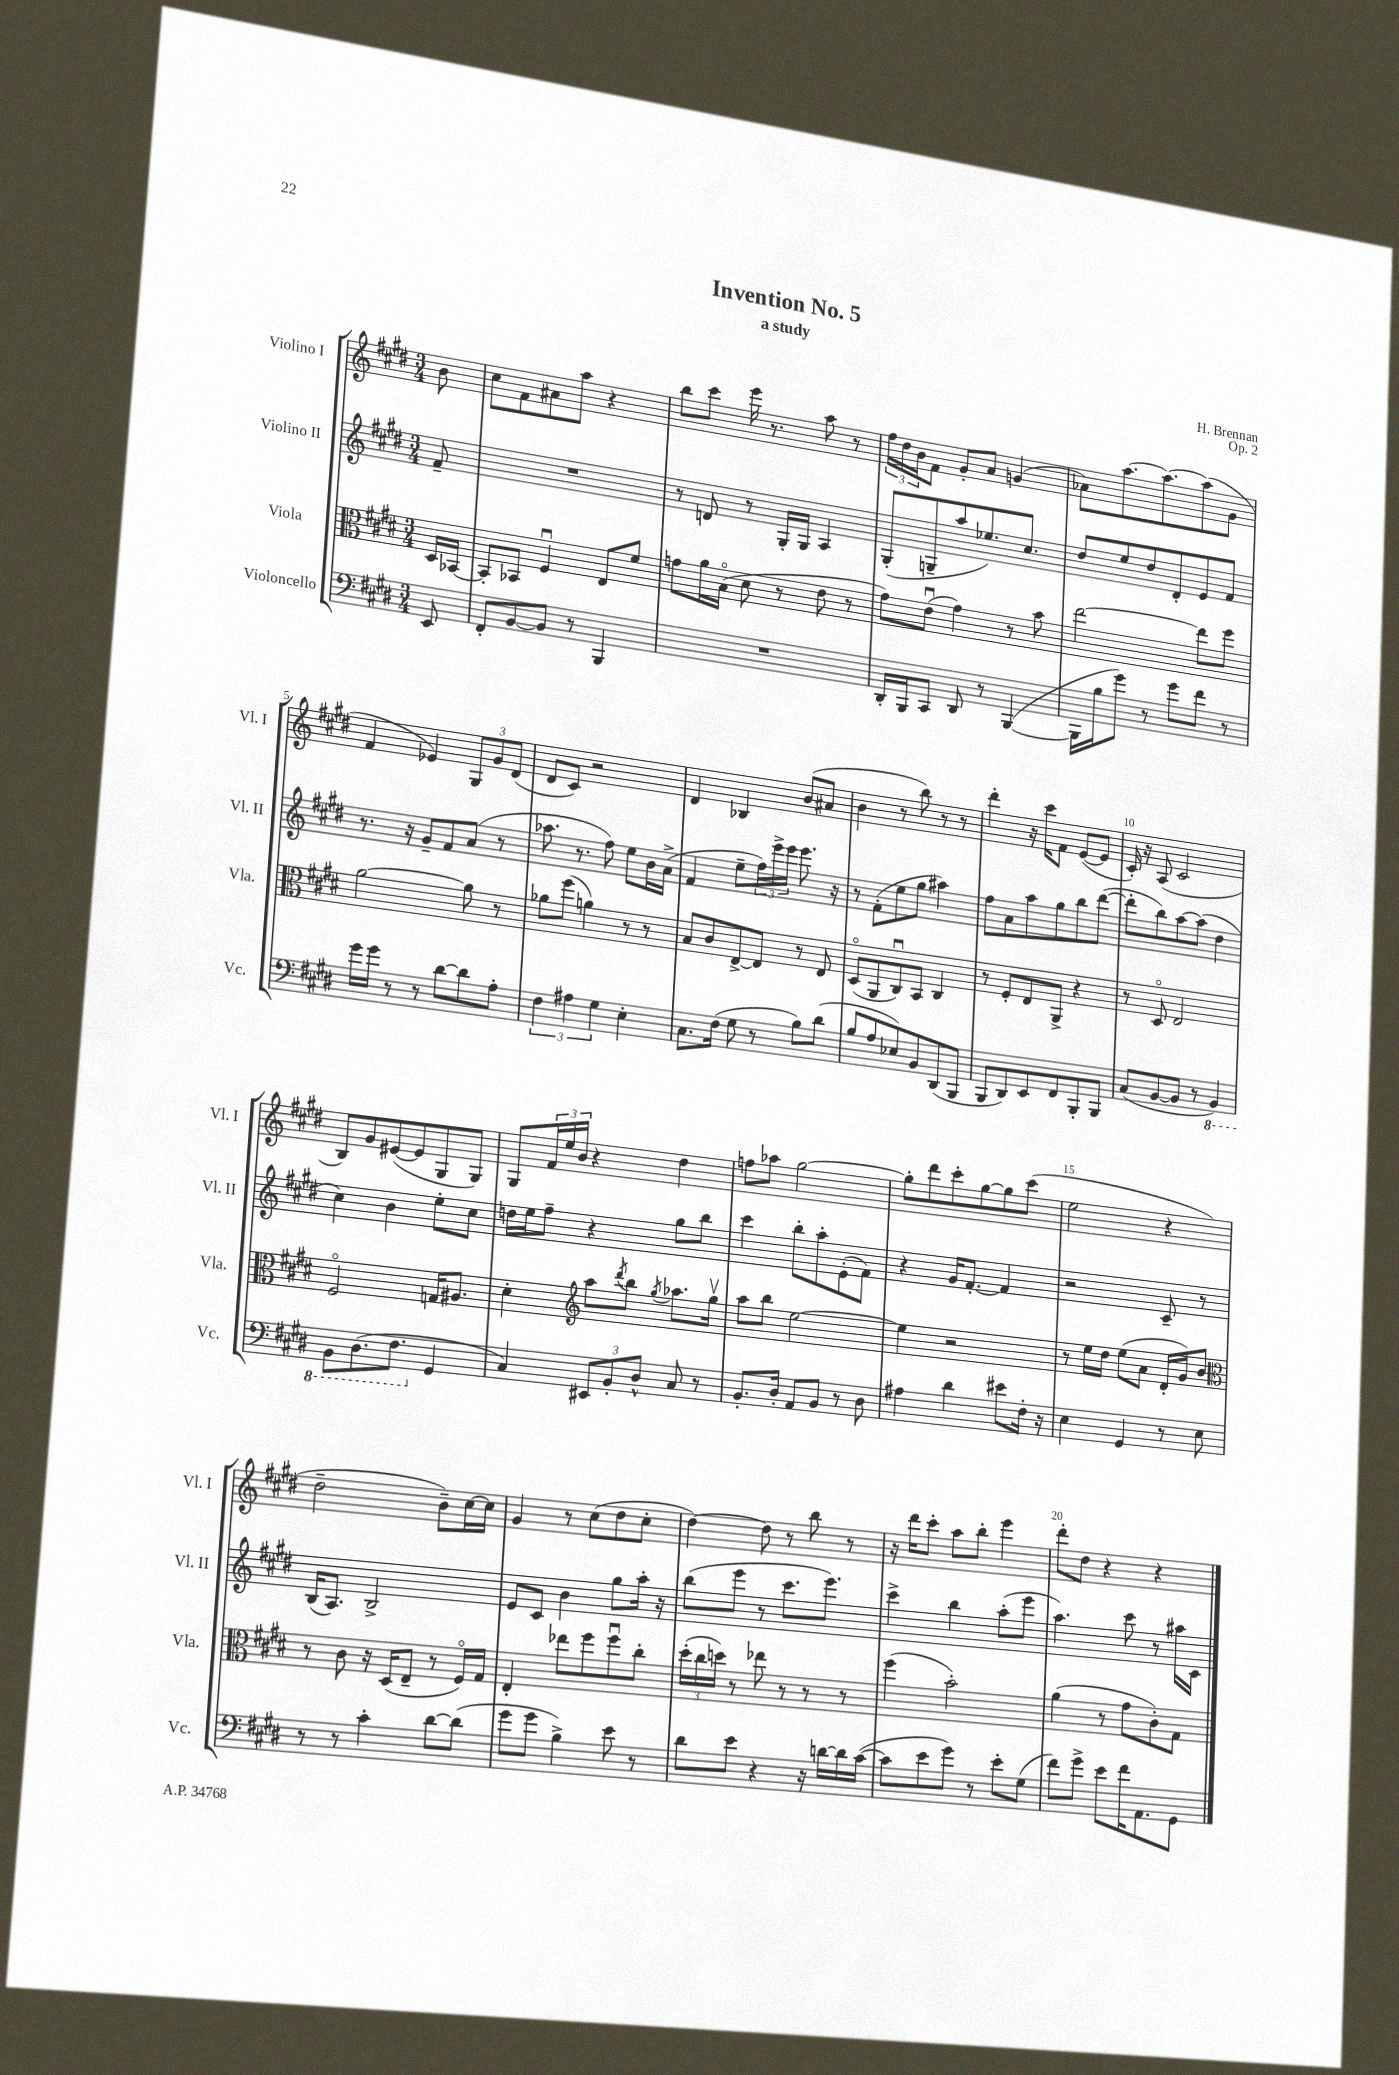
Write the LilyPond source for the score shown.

\header { title = "Invention No. 5" composer = "H. Brennan" subtitle = "a study" opus = "Op. 2" }
<<
\new StaffGroup <<
\new Staff = "s0" \with { instrumentName = "Violino I" shortInstrumentName = "Vl. I" } {
    \clef treble \key e \major \numericTimeSignature \time 3/4 \partial 8
    b'8 |
    cis''8 fis'8 ais'8 a''8 r4 |
    b''8 cis'''8 e'''16 r8. a''8 r8 |
    \tuplet 3/2 { fis''16 dis''16 b'16 } fis'8 gis'8-. a'8 g'4( |
    aes'8) a''8.~ a''8.~ a''8( gis'8 |
    fis'4 ees'4) \tuplet 3/2 { gis8 gis'8 dis'8( } |
    dis'8 cis'8) r2 |
    dis'4 bes4 b'8( ais'8 |
    b'4 r8 b''8) r8 r8 |
    dis'''4-. r16 cis'''16 fis'8 e'8~( e'8 |
    cis'16-.) r16 a8( cis'2 |
    b8) gis'8 eis'8~( eis'8 gis8 gis8) |
    gis8 \tuplet 3/2 { fis'16 e''16 b'16 } r4 dis''4 |
    f''8 aes''8 gis''2~ |
    gis''8-. dis'''8 cis'''8-. gis''8~ gis''8 cis'''8( |
    e''2 r4 |
    dis''2-- b'8--) cis''16~ cis''16 |
    gis'4 r8 cis''8( dis''8 cis''8-. |
    dis''4~) dis''8 r8 b''8 r8 |
    r16 dis'''16 cis'''8-. a''8 b''8-. e'''4 |
    dis'''8-. dis''8 r4 r4 \bar "|." |
}
\new Staff = "s1" \with { instrumentName = "Violino II" shortInstrumentName = "Vl. II" } {
    \clef treble \key e \major \numericTimeSignature \time 3/4 \partial 8
    fis'8-- |
    R2. |
    r8 d'8 r8 gis16-. gis16 a4 |
    gis8-.( g8-- a''8 ees''8.) cis''8. |
    dis''8 e''8 dis''8 dis'8-. e'8 fis'8 |
    r8. r16 gis'8-- fis'8 a'8( r8 |
    aes''8. r8. fis''8) e''8 b'16 a'16->( |
    fis'4 e''8-- \tuplet 3/2 { fis''16) e'''16-> e'''16 } e'''8. r16 |
    r8 fis'8-.( e''8 gis''8 ais''4) |
    fis''8 a'8 a''8 gis''8 b''8 dis'''8~( |
    dis'''8-. b''8) a''8~ a''8( dis''4 |
    cis''4) b'4 e''8-. cis''8 |
    d''16 e''16 fis''8-- r4 gis''8 b''8 |
    cis'''4 b''8-. a''8-. e'8-.( fis'8) |
    r4 gis'16 fis'8.~-. fis'4 |
    r2 cis'8-- r8 |
    b16( a8.) b2-> |
    e'8 cis'8 b'4 gis''8 a''16-. r16 |
    b''8( e'''8 r8 cis'''8. e'''8.) |
    cis'''4-> b''4 a''8-.( e'''8 |
    a''4.) cis'''8 r8 ais''16 cis'16 \bar "|." |
}
\new Staff = "s2" \with { instrumentName = "Viola" shortInstrumentName = "Vla." } {
    \clef alto \key e \major \numericTimeSignature \time 3/4 \partial 8
    dis16 bes,16~ |
    bes,8-. bes,8 fis4\downbow e8 fis'8 |
    g'8 a'16 b16\flageolet( dis'8 r8 e'8 r8 |
    gis'8) e'8\downbow( gis'4) r8 b'8 |
    e''2~ e''8 fis''8 |
    a'2~ a'8 r8 |
    aes'8 fis''8( a'4) r8 r8 |
    b8 cis'8 e8~-> e8 r8 e8 |
    dis8\flageolet( a,8 cis8\downbow) b,8 cis4 |
    r8 fis8-. e8 a,8-> r4 |
    r8 dis8\flageolet e2 |
    fis2\flageolet g16 ais8. |
    dis'4-. \clef treble a''8 \acciaccatura { dis'''8 } b''8 \acciaccatura { gis''8 } aes''8. gis''16\upbow |
    a''8 b''8 e''2~ |
    e''4 r2 |
    r8 e''16 dis''16 e''8( a'8 dis'16-. gis'16) b'8 |
    \clef alto r8 cis'8 r16 dis16( e8-- r8 fis16\flageolet) gis16 |
    e4-. ees''8 fis''8 fis''8\downbow cis''8-. |
    \tuplet 3/2 { dis''16-.( cis''16 d''16) } r8 ees''8 r8 r8 r8 |
    fis''4( b'2-.) |
    a'4( r8 gis'8 cis'8-.) gis8 \bar "|." |
}
\new Staff = "s3" \with { instrumentName = "Violoncello" shortInstrumentName = "Vc." } {
    \clef bass \key e \major \numericTimeSignature \time 3/4 \partial 8
    e,8 |
    fis,8-. b,8~ b,8 r8 b,,4 |
    R2. |
    dis,16-. b,,16 cis,8 dis,8 r8 b,,4~( |
    b,,16 b16 gis'8) r8 gis'8 fis'8 r8 |
    gis'16 gis'16 r8 r8 dis'8~ dis'8 a8-. |
    \tuplet 3/2 { fis4 ais4 gis4 } e4-. |
    cis8. fis16( gis8 r8 b8) dis'8( |
    b8 a8 ees8) b,8 dis,8( b,,8 |
    b,,8 dis,8) e,8 fis,8 b,,8-. b,,8 |
    cis8( b,8~ b,8 r8 \ottava #-1 b,,4) |
    b,,8 dis,8.( fis,8. \ottava #0 gis,4 |
    cis4) \tuplet 3/2 { eis,8 b,8-. dis8-^ } cis8 r8 |
    b,8.-. dis16-. a,8 b,8 r8 dis8 |
    ais4 dis'4 eis'8 fis16-. r16 |
    e4 gis,4 r8 e8 |
    r8 r8 cis'4-. dis'8~ dis'8( |
    gis'8 gis'8 b4->) e'8 r8 |
    dis'8 e'8 r4 r16 d'16~ d'16 cis'16~( |
    cis'8 e'8 gis'8) r8 e'8-. gis8( |
    fis'8) gis'8-> e'8 fis'16 a,8. gis,8 \bar "|." |
}
>>
>>
\layout { \context { \Score \override BarNumber.break-visibility = ##(#f #t #t) barNumberVisibility = #(every-nth-bar-number-visible 5) } }
